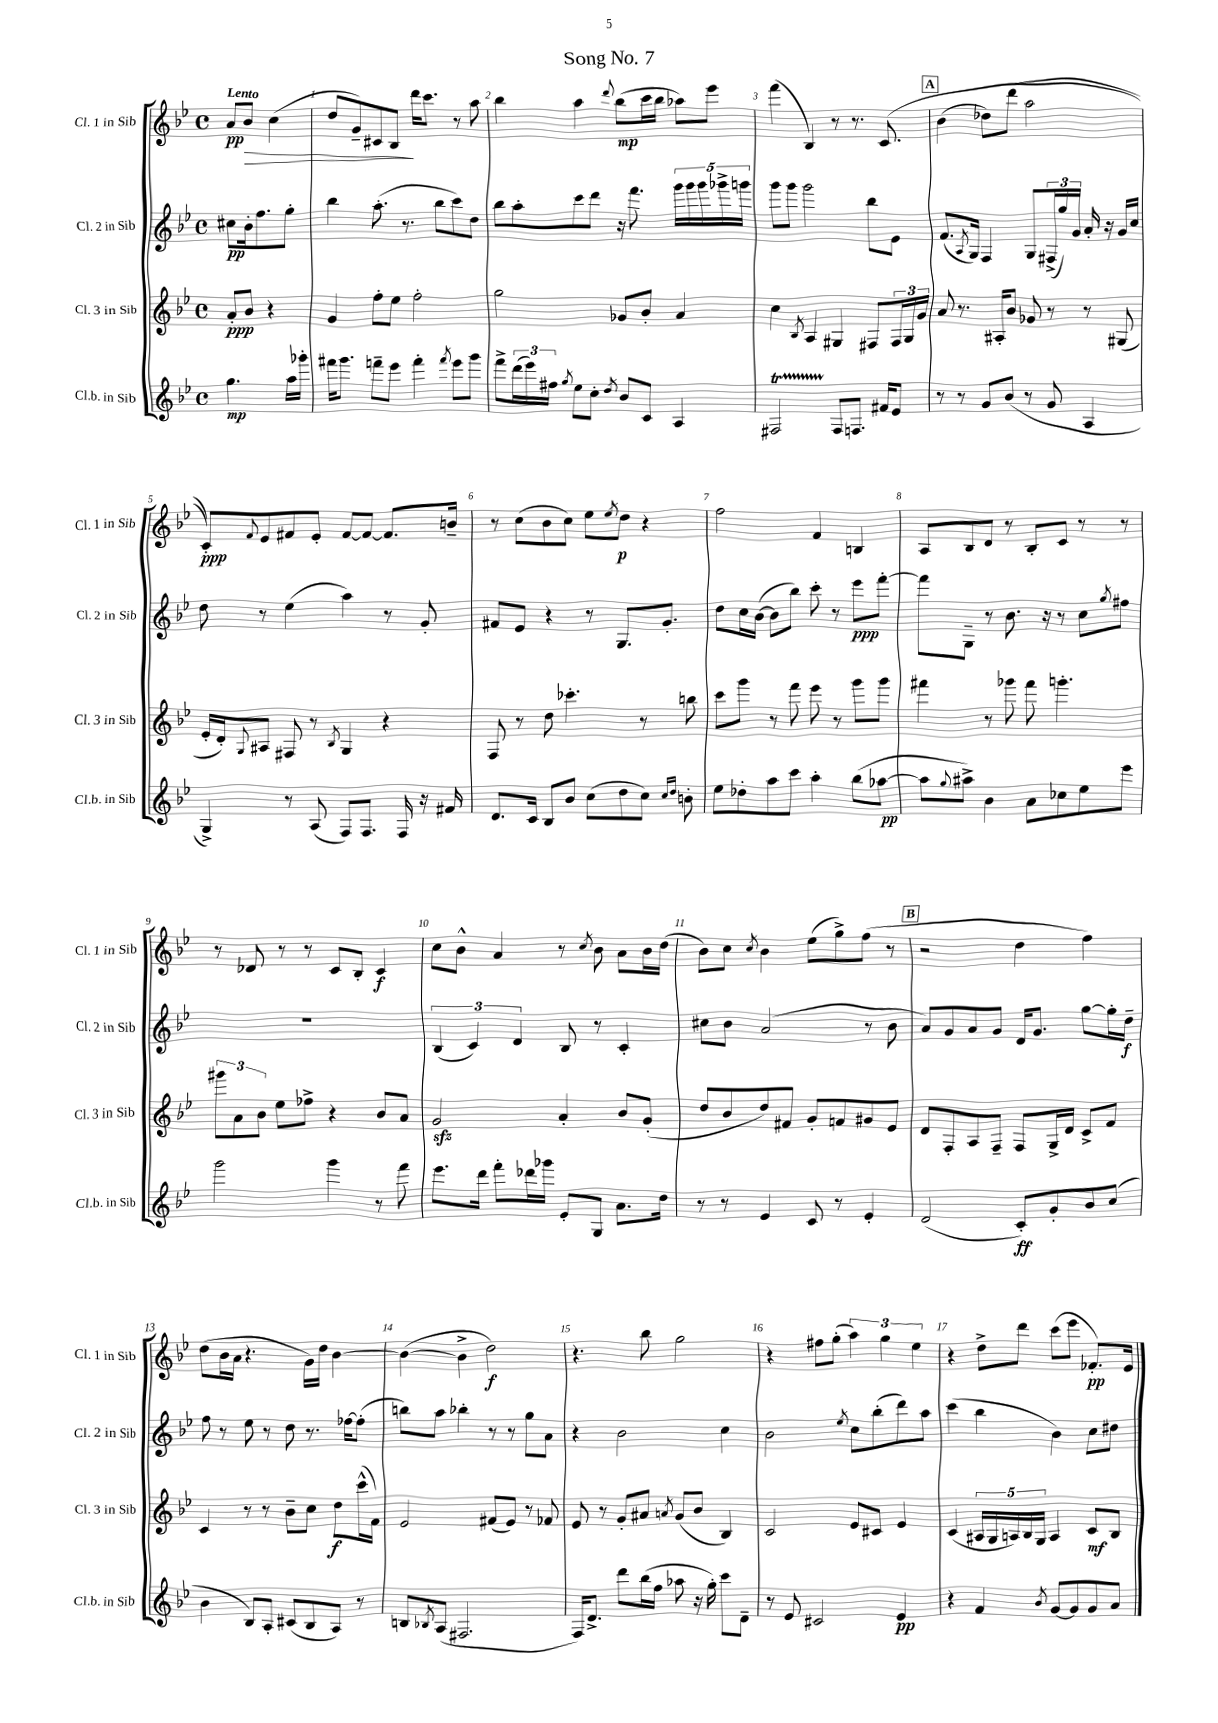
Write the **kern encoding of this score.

**kern	**dynam	**kern	**dynam	**kern	**dynam	**kern	**dynam
*part4	*part4	*part3	*part3	*part2	*part2	*part1	*part1
*staff4	*staff4	*staff3	*staff3	*staff2	*staff2	*staff1	*staff1
*I"Cl.b. in Sib	*	*I"Cl. 3 in Sib	*	*I"Cl. 2 in Sib	*	*I"Cl. 1 in Sib	*
*I'Cl.b. in Sib	*	*I'Cl. 3 in Sib	*	*I'Cl. 2 in Sib	*	*I'Cl. 1 in Sib	*
*clefG2	*	*clefG2	*	*clefG2	*	*clefG2	*
*k[b-e-]	*	*k[b-e-]	*	*k[b-e-]	*	*k[b-e-]	*
*M4/4	*	*M4/4	*	*M4/4	*	*M4/4	*
*met(c)	*	*met(c)	*	*met(c)	*	*met(c)	*
=	=	=	=	=	=	=	=
!	!	!	!	!	!	!LO:TX:a:B:t=Lento	!
4.gg\	mp	8a'/L	ppp	8cc#X\L	pp	8a/L	pp
!	!	!	!	!	!	!	!LO:HP:b
.	.	8b-/J	.	16b-'\k	.	8b-/J	>
.	.	.	.	8.ff\	.	.	.
.	.	4r	.	.	.	(4cc\	.
16aa\LL	.	.	.	8gg'\J	.	.	.
16ggg-X'\JJ	.	.	.	.	.	.	.
=1	=1	=1	=1	=1	=1	=1	=1
16fff#X\KL	.	4g/	.	4bb-\	.	8dd/L	.
8.ggg\J	.	.	.	.	.	.	.
.	.	.	.	.	.	8g~/)	.
8fffn~\L	.	8ff'\L	.	(8.aa'\	.	8c#X/	.
8eee-\J	.	8ee-\J	.	.	.	8B-/J	.
.	.	.	.	8.r	.	.	.
4fff'\	.	2ff'\	.	.	.	16ddd\KL	]
.	.	.	.	.	.	8.ccc\J	.
.	.	.	.	8bb-\L	.	.	.
8qfff/	.	.	.	.	.	.	.
8eee-\L	.	.	.	8ccc\)	.	8r	.
8ggg\J	.	.	.	8dd\J	.	8aa\	.
=2	=2	=2	=2	=2	=2	=2	=2
8fff^\L	.	2gg\	.	8bb-\L	.	4bb-\	.
(24ddd\L	.	.	.	8aa'\	.	.	.
24eee-\)	.	.	.	.	.	.	.
24ff#X\JJ	.	.	.	.	.	.	.
8qgg/	.	.	.	.	.	.	.
8ee-\L	.	.	.	8ccc\	.	4aa\	.
8cc'\J	.	.	.	8ddd\J	.	.	.
8qdd/	.	.	.	.	.	8qqddd/	.
8b-/L	.	8g-X/L	.	16r	.	(8bb-\L	mp
.	.	.	.	8.fff\	.	.	.
8c/J	.	8b-'/J	.	.	.	16ccc\L	.
.	.	.	.	.	.	16bb-\JJ	.
4A/	.	4a/	.	20ggg\LL	.	8aa-X\L)	.
.	.	.	.	20ggg\	.	.	.
.	.	.	.	20ggg\	.	.	.
.	.	.	.	.	.	8eee-\J	.
.	.	.	.	20ggg-X^\	.	.	.
.	.	.	.	20gggn\JJ	.	.	.
=3	=3	=3	=3	=3	=3	=3	=3
2F#Xt/	.	4cc\	.	8ggg\L	.	(4fff\	.
.	.	.	.	8ggg\J	.	.	.
.	.	8qB-/	.	.	.	.	.
.	.	4A/	.	2ggg\	.	4B-/)	.
8F#/L	.	4G#X/	.	.	.	8r	.
8.Fn/J	.	.	.	.	.	8.r	.
.	.	8F#X/L	.	8bb-\L	.	.	.
16f#X/KL	.	.	.	.	.	(8.c/	.
8e-/J	.	24F#/L	.	8e-\J	.	.	.
.	.	24G#/	.	.	.	.	.
.	.	24g/JJ	.	.	.	.	.
!!LO:REH:place=s1:t=A
=4	=4	=4	=4	=4	=4	=4	=4
8r	.	8a/	.	(8.f/L	.	(4b-\	.
8r	.	8.r	.	.	.	.	.
.	.	.	.	8qA/	.	.	.
.	.	.	.	16G/Jk)	.	.	.
8g/L	.	.	.	4F/	.	8dd-X\L)	.
.	.	16A#X'/KL	.	.	.	.	.
(8b-/J	.	8b-/J	.	.	.	(8ddd\J	.
8r	.	8g-X/	.	8G/L	.	2aa\	.
8g/	.	8r	.	(24F#X^/L	.	.	.
.	.	.	.	24gg/)	.	.	.
.	.	.	.	24g/JJ	.	.	.
4A/	.	8r	.	16a'/	.	.	.
.	.	.	.	16r	.	.	.
.	.	(8G#X/	.	16g/LL	.	.	.
.	.	.	.	16cc/JJ	.	.	.
!!LO:LB:g=z
=5	=5	=5	=5	=5	=5	=5	=5
4G^/)	.	16e-'/LL	.	8dd\	.	8c'/L))	ppp
.	.	16d'/J)	.	.	.	.	.
.	.	8qqG/	.	.	.	8qqf/	.
.	.	8A#X/J	.	8r	.	8e-/	.
8r	.	8F#X/	.	(4ee-\	.	8f#X/	.
(8A/	.	8r	.	.	.	8e-'/J	.
.	.	8qB-/	.	.	.	.	.
8F/L)	.	4G/	.	4aa\)	.	[8f#/L	.
8.F/J	.	.	.	.	.	8f#/J_	.
.	.	4r	.	8r	.	8.f#/L]	.
16F/	.	.	.	.	.	.	.
16r	.	.	.	8g'/	.	.	.
16f#X/	.	.	.	.	.	16bn~/Jk	.
=6	=6	=6	=6	=6	=6	=6	=6
8.d/L	.	8F/	.	8f#X/L	.	8r	.
.	.	8r	.	8e-/J	.	(8cc\L	.
16c/Jk	.	.	.	.	.	.	.
8B-/L	.	8dd\	.	4r	.	8b-\	.
8b-/J	.	4.ccc-X'\	.	.	.	8cc\J)	.
(8cc\L	.	.	.	8r	.	8ee-\L	.
.	.	.	.	.	.	8qee-/	.
8dd\	.	.	.	8.G/L	.	8dd\J	p
8cc\J)	.	8r	.	.	.	4r	.
.	.	.	.	8.g'/J	.	.	.
16qqcc/LL	.	.	.	.	.	.	.
16qqdd/JJ	.	.	.	.	.	.	.
8bn'\	.	8bbn\	.	.	.	.	.
=7	=7	=7	=7	=7	=7	=7	=7
8ee-\L	.	8ccc\L	.	8dd\L	.	2ff\	.
8dd-X'\	.	8ggg\J	.	16cc\L	.	.	.
.	.	.	.	([16b-\JJ	.	.	.
8aa\	.	8r	.	8b-\L]	.	.	.
8ccc\J	.	8fff\	.	8bb-\J)	.	.	.
4aa'\	.	8eee-\	.	8ccc'\	.	4f/	.
.	.	8r	.	8r	.	.	.
(8bb-\L	.	8ggg\L	.	8eee-\L	ppp	4Bn/	.
[8aa-X\J	pp	8ggg\J	.	[8fff'\J	.	.	.
=8	=8	=8	=8	=8	=8	=8	=8
8aa-\L]	.	4fff#X\	.	8fff\L]	.	8A/L	.
8qqgg/	.	.	.	.	.	.	.
8aa#X^\J)	.	.	.	8G~\J	.	8B-/	.
4b-\	.	8r	.	8r	.	8d/J	.
.	.	8ggg-X\	.	8.b-\	.	8r	.
8a\L	.	8fff#\	.	.	.	8B-'/L	.
.	.	.	.	16r	.	.	.
8cc-X\	.	4.gggn'\	.	8r	.	8c/J	.
8ee-\	.	.	.	8cc\L	.	8r	.
.	.	.	.	8qgg/	.	.	.
8eee-\J	.	.	.	8ff#X\J	.	8r	.
!!LO:LB:g=z
=9	=9	=9	=9	=9	=9	=9	=9
2ggg\	.	12ggg#X\L	.	1r	.	8r	.
.	.	12a\	.	.	.	.	.
.	.	.	.	.	.	8d-X/	.
.	.	12b-\J	.	.	.	.	.
.	.	8ee-\L	.	.	.	8r	.
.	.	8ff-X^\J	.	.	.	8r	.
4ggg\	.	4r	.	.	.	8c/L	.
.	.	.	.	.	.	8B-'/J	.
8r	.	8b-/L	.	.	.	4c/	f
8fff\	.	8a/J	.	.	.	.	.
=10	=10	=10	=10	=10	=10	=10	=10
8.eee-\L	.	2gzz/	.	(6B-/	.	8cc\L	.
.	.	.	.	.	.	8b-^^\J	.
.	.	.	.	6c/)	.	.	.
16ddd\Jk	.	.	.	.	.	.	.
8fff'\L	.	.	.	.	.	4a/	.
.	.	.	.	6d/	.	.	.
16ddd-X\L	.	.	.	.	.	.	.
16ggg-X\JJ	.	.	.	.	.	.	.
8e-'/L	.	4a'/	.	8B-/	.	8r	.
.	.	.	.	.	.	8qcc/	.
8G/J	.	.	.	8r	.	8b-\	.
8.a\L	.	8b-/L	.	4c'/	.	8a\L	.
.	.	(8g'/J	.	.	.	16b-\L	.
16dd\Jk	.	.	.	.	.	(16dd\JJ	.
=11	=11	=11	=11	=11	=11	=11	=11
8r	.	8dd/L	.	8cc#X\L	.	8b-\L)	.
8r	.	8b-/	.	8b-\J	.	8cc\J	.
.	.	.	.	.	.	8qcc/	.
4e-/	.	8dd/)	.	(2a/	.	4b-\	.
.	.	8f#X/J	.	.	.	.	.
8c/	.	8g'/L	.	.	.	(8ee-\L	.
8r	.	8fn/	.	.	.	8gg^\)	.
4e-'/	.	8g#X/	.	8r	.	(8ff\J	.
.	.	8e-/J	.	8b-\	.	8r	.
!!LO:REH:place=s1:t=B
=12	=12	=12	=12	=12	=12	=12	=12
(2d/	.	8d/L	.	8a/L)	.	2r	.
.	.	8F'/	.	8g/	.	.	.
.	.	8A/	.	8a/	.	.	.
.	.	8F~/J	.	8g/J	.	.	.
8c'/L)	ff	8F/L	.	16d/KL	.	4dd\	.
.	.	.	.	8.g/J	.	.	.
8g'/	.	16G^/L	.	.	.	.	.
.	.	16d/JJ	.	.	.	.	.
8b-/	.	8c^/L	.	[8gg\L	.	4ff\)	.
(8cc/J	.	8f/J	.	16gg'\L]	.	.	.
.	.	.	.	16dd~\JJ	f	.	.
!!LO:LB:g=z
=13	=13	=13	=13	=13	=13	=13	=13
4b-\	.	4c/	.	8ff\	.	(8dd\L	.
.	.	.	.	8r	.	16b-\L	.
.	.	.	.	.	.	16a\JJ	.
8B-/L)	.	8r	.	8ee-\	.	4.r	.
8A'/J	.	8r	.	8r	.	.	.
(8c#X/L	.	8b-~\L	.	8dd\	.	.	.
8B-/	.	8cc\J	.	8.r	.	16g\LL)	.
.	.	.	.	.	.	16dd\JJ	.
8A/J)	.	8dd\L	f	.	.	[4b-\	.
.	.	.	.	[16ff-X\KL	.	.	.
8r	.	(16ccc^^\L	.	(8ff-'\J]	.	.	.
.	.	16f\JJ)	.	.	.	.	.
=14	=14	=14	=14	=14	=14	=14	=14
8Bn/L	.	2e-/	.	8bbn\L)	.	(4b-\_	.
8qB-X/	.	.	.	.	.	.	.
(8A/J	.	.	.	8aa\J	.	.	.
2.F#X/	.	.	.	4bb-X'\	.	4b-^\]	.
.	.	(8f#X/L	.	8r	.	2dd\)	f
.	.	8e-/J)	.	8r	.	.	.
.	.	8r	.	8gg\L	.	.	.
.	.	8f-X/	.	8a\J	.	.	.
=15	=15	=15	=15	=15	=15	=15	=15
16F/KL)	.	8e-/	.	4r	.	4.r	.
8.d^/J	.	.	.	.	.	.	.
.	.	8r	.	.	.	.	.
8ddd\L	.	8g'/L	.	2b-\	.	.	.
(16bb-\L	.	8a#X/J	.	.	.	8bb-\	.
16ff\JJ	.	.	.	.	.	.	.
.	.	8qan/	.	.	.	.	.
8aa-X\	.	(8g/L	.	.	.	2gg\	.
16r	.	8b-/J	.	.	.	.	.
16gg'\)	.	.	.	.	.	.	.
8ccc\L	.	4B-/)	.	4cc\	.	.	.
8d~\J	.	.	.	.	.	.	.
=16	=16	=16	=16	=16	=16	=16	=16
8r	.	2c/	.	2b-\	.	4r	.
8e-/	.	.	.	.	.	.	.
2c#X/	.	.	.	.	.	8ff#X\L	.
.	.	.	.	.	.	(8gg'\J	.
.	.	.	.	8qee-/	.	.	.
.	.	8e-/L	.	8cc\L	.	6aa\)	.
.	.	8c#X/J	.	(8bb-'\	.	.	.
.	.	.	.	.	.	6gg\	.
4e-/	pp	4e-/	.	8ddd\)	.	.	.
.	.	.	.	.	.	6ee-\	.
.	.	.	.	8aa\J	.	.	.
=17	=17	=17	=17	=17	=17	=17	=17
4r	.	(4c/	.	(4ccc\	.	4r	.
4f/	.	20A#X/LL	.	4bb-\	.	8dd^\L	.
.	.	20G/	.	.	.	.	.
.	.	20An/)	.	.	.	.	.
.	.	.	.	.	.	8ddd\J	.
.	.	20B-/	.	.	.	.	.
.	.	20G/JJ	.	.	.	.	.
8qb-/	.	.	.	.	.	.	.
[8g/L	.	4A/	.	4b-\)	.	(8ccc\L	.
8g/]	.	.	.	.	.	8eee-\J	.
8g/	.	8c/L	mf	8cc\L	.	8.f-X'/L)	pp
8a/J	.	8B-/J	.	8dd#X\J	.	.	.
.	.	.	.	.	.	16e-/Jk	.
==	==	==	==	==	==	==	==
*-	*-	*-	*-	*-	*-	*-	*-
